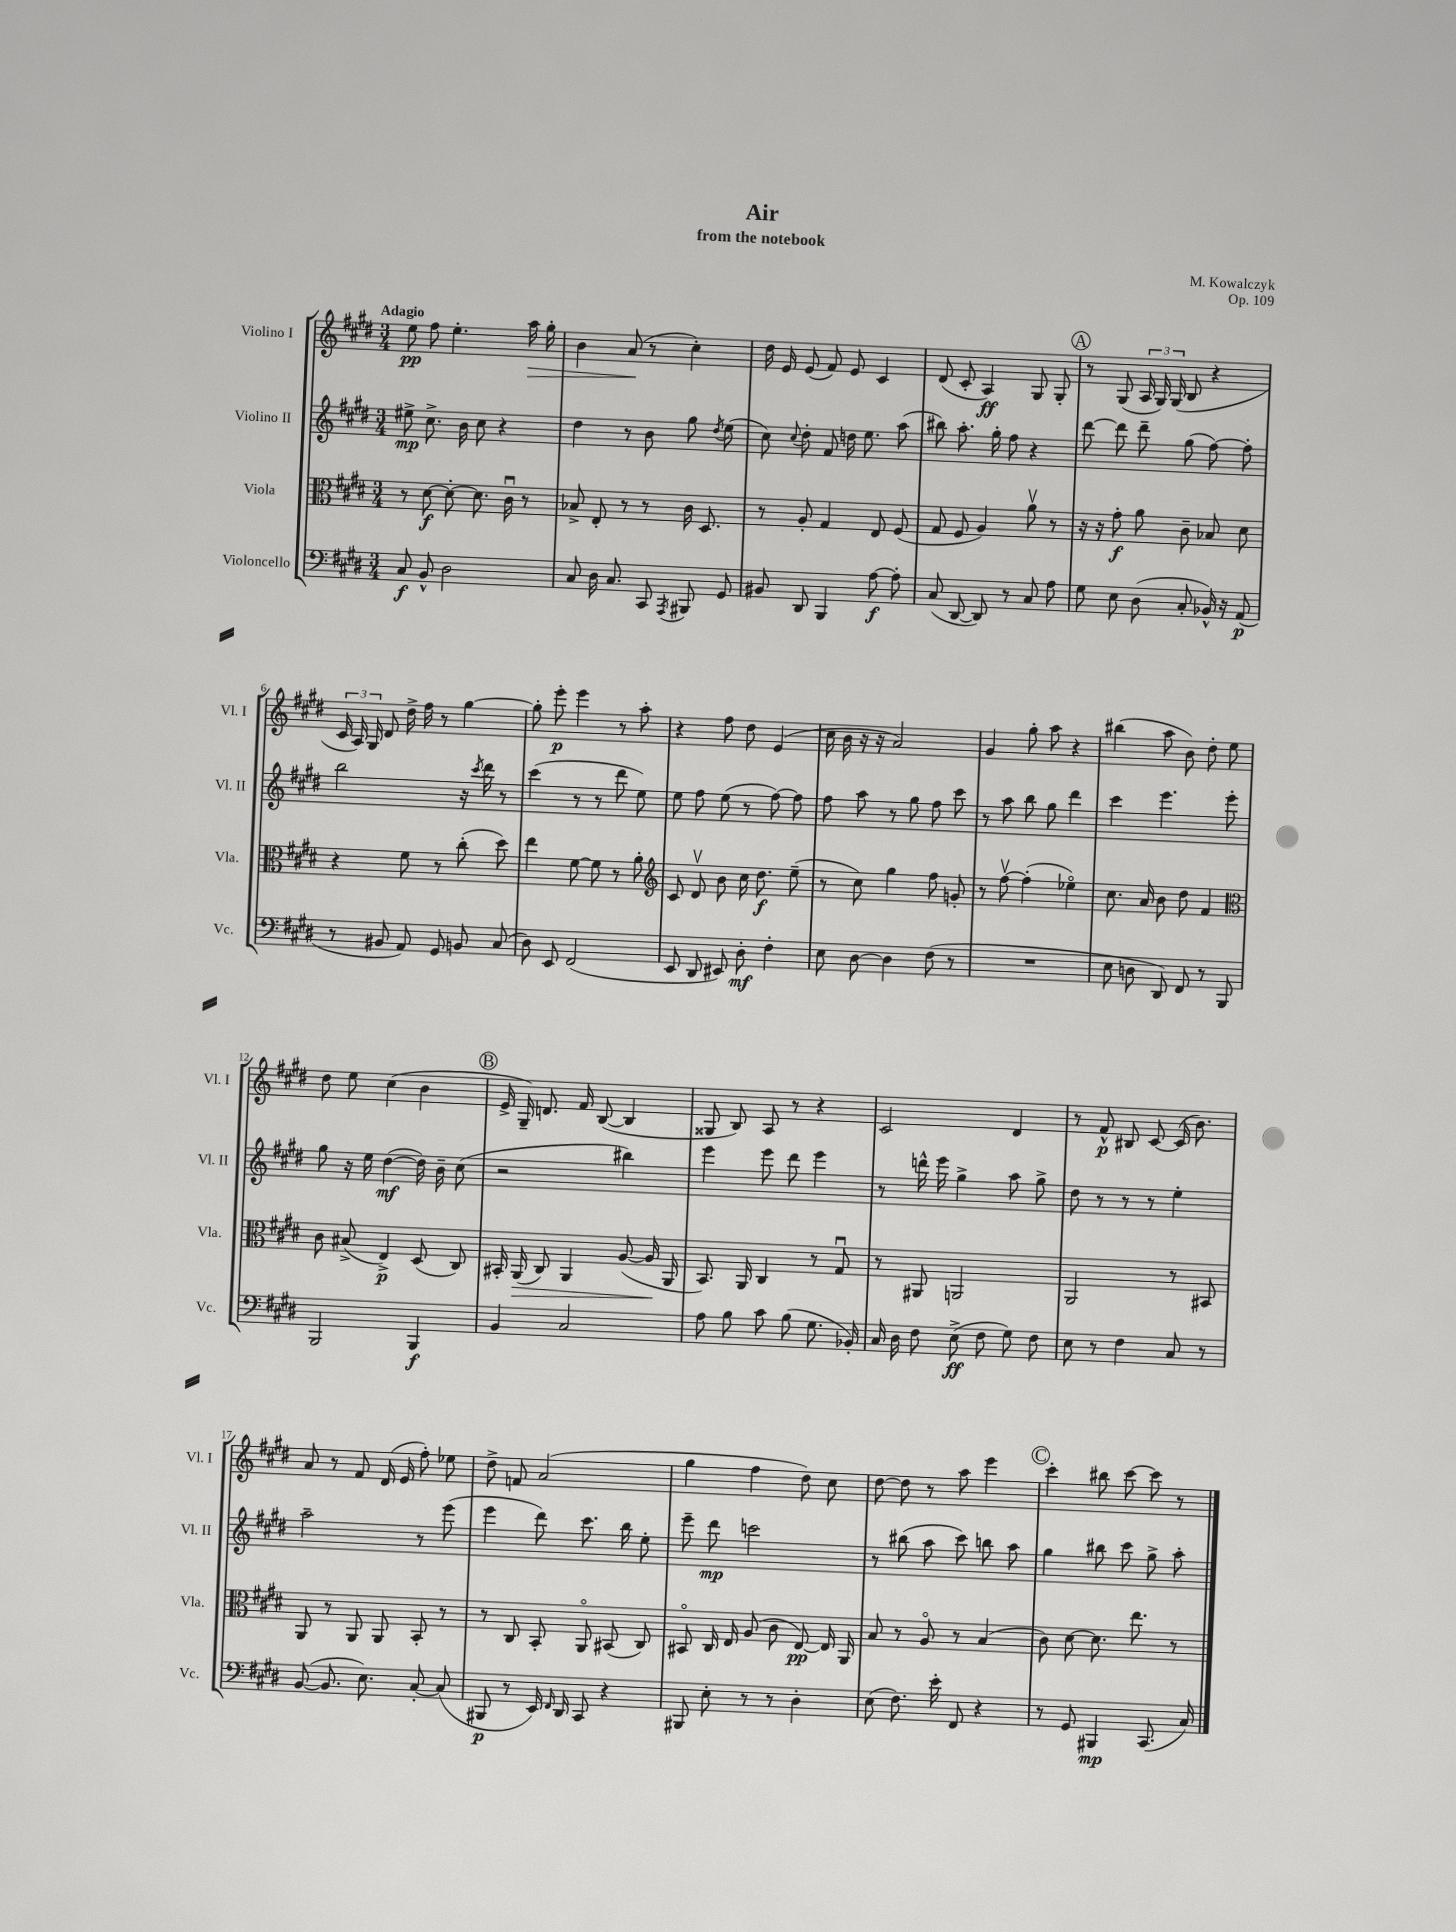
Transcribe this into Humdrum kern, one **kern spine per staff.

**kern	**dynam	**kern	**dynam	**kern	**dynam	**kern	**dynam
*part4	*part4	*part3	*part3	*part2	*part2	*part1	*part1
*staff4	*staff4	*staff3	*staff3	*staff2	*staff2	*staff1	*staff1
*I"Violoncello	*	*I"Viola	*	*I"Violino II	*	*I"Violino I	*
*I'Vc.	*	*I'Vla.	*	*I'Vl. II	*	*I'Vl. I	*
*clefF4	*	*clefC3	*	*clefG2	*	*clefG2	*
*k[f#c#g#d#]	*	*k[f#c#g#d#]	*	*k[f#c#g#d#]	*	*k[f#c#g#d#]	*
*M3/4	*	*M3/4	*	*M3/4	*	*M3/4	*
=1	=1	=1	=1	=1	=1	=1	=1
!	!	!	!	!	!	!LO:TX:a:B:t=Adagio	!
8C#/	f	8r	.	8ee#X^\	mp	8ee\	pp
8BB^^/	.	[8d#\	f	8.cc#^\	.	8ff#\	.
2D#\	.	8d#'\_	.	.	.	4.ee'\	.
.	.	.	.	16b\	.	.	.
.	.	8.d#\]	.	8cc#\	.	.	.
.	.	.	.	4r	.	.	.
.	.	16c#u\	.	.	.	.	.
!	!	!	!	!	!	!	!LO:HP:b
.	.	8r	.	.	.	16aa\	>
.	.	.	.	.	.	16gg#'\	.
=2	=2	=2	=2	=2	=2	=2	=2
8C#/	.	8B-X^/	.	4dd#\	.	4b\	.
16D#\	.	8E'/	.	.	.	.	.
8.C#/	.	.	.	.	.	.	.
.	.	8r	.	8r	.	(8a/	.
8CC#/	.	8r	.	8b\	.	8r	]
8qAAA/	.	.	.	.	.	.	.
8BBB#X/	.	16c#\	.	8gg#\	.	4cc#'\)	.
.	.	8.D#/	.	.	.	.	.
.	.	.	.	8qdd#/	.	.	.
8GG#/	.	.	.	(8ee\	.	.	.
=3	=3	=3	=3	=3	=3	=3	=3
8BB#X/	.	8r	.	8cc#\)	.	16dd#\	.
.	.	.	.	.	.	16e/	.
.	.	.	.	8qqcc#/	.	.	.
8DD#/	.	8A'/	.	8dd#'\	.	(8e/	.
4BBB/	.	4G#/	.	8f#/	.	8f#/)	.
.	.	.	.	16ddn\	.	8e/	.
.	.	.	.	8.ee\	.	.	.
[8A\	f	8E/	.	.	.	4c#/	.
8A'\]	.	(8F#/	.	(8aa\	.	.	.
=4	=4	=4	=4	=4	=4	=4	=4
(8C#/	.	8G#/	.	8bb#X\)	.	(8d#/	.
[8DD#/	.	8F#/	.	8.aa'\	.	8c#'/	.
8DD#/])	.	4A/)	.	.	.	4A/)	ff
.	.	.	.	16gg#'\	.	.	.
8r	.	.	.	8ff#\	.	.	.
8C#/	.	8av\	.	4r	.	8G#/	.
8A\	.	8r	.	.	.	8G#'/	.
!!LO:REH:place=s1:t=A
=5	=5	=5	=5	=5	=5	=5	=5
8G#\	.	16r	.	[8ddd#\	.	8r	.
.	.	16r	.	.	.	.	.
8E\	.	8g#'\	f	8ddd#\]	.	(8G#/	.
(8D#\	.	8a\	.	8ddd#~\	.	24A/	.
.	.	.	.	.	.	24G#/)	.
.	.	.	.	.	.	(24G#/	.
8C#'/	.	8c#~\	.	(8gg#\	.	8B/	.
16BB-X^^/)	.	8B-X/	.	[8ff#\)	.	4r	.
16r	.	.	.	.	.	.	.
(8AA/	p	8d#\	.	8ff#'\]	.	.	.
!!LO:LB:g=z
=6	=6	=6	=6	=6	=6	=6	=6
8r	.	4r	.	2bb\	.	24c#/	.
.	.	.	.	.	.	24A/)	.
.	.	.	.	.	.	24G#/	.
8BB#X/	.	.	.	.	.	8d#/	.
8AA/)	.	8f#\	.	.	.	16dd#^\	.
.	.	.	.	.	.	16ff#\	.
8GG#/	.	8r	.	.	.	8r	.
8BBn/	.	(8cc#'\	.	16r	.	[4gg#\	.
.	.	.	.	8qccc#/	.	.	.
.	.	.	.	16ddd#\	.	.	.
(8C#/	.	8dd#\)	.	8r	.	.	.
=7	=7	=7	=7	=7	=7	=7	=7
8D#\)	.	4ee\	.	(4ccc#\	.	8gg#'\]	.
8EE/	.	.	.	.	.	8eee'\	p
(2FF#/	.	[8f#\	.	8r	.	4eee\	.
.	.	8f#\]	.	8r	.	.	.
.	.	8r	.	8ddd#\	.	8r	.
.	.	8a'\	.	8ee\)	.	8aa'\	.
=8	=8	=8	=8	=8	=8	=8	=8
*	*	*clefG2	*	*	*	*	*
8EE/	.	8c#/	.	8ee\	.	4r	.
8DD#/	.	8d#v/	.	8ff#\	.	.	.
8EE#X/)	.	8b\	.	(8ee\	.	8ff#\	.
8D#'\	mf	16cc#\	.	8r	.	8dd#\	.
.	.	8.dd#\	f	.	.	.	.
4F#'\	.	.	.	[8ff#\)	.	(4e/	.
.	.	(8ee~\	.	8ff#\]	.	.	.
=9	=9	=9	=9	=9	=9	=9	=9
8E\	.	8r	.	8ff#\	.	16cc#\	.
.	.	.	.	.	.	16b\	.
[8D#\	.	8cc#\)	.	8aa\	.	16r	.
.	.	.	.	.	.	16r	.
4D#\]	.	4gg#\	.	8r	.	2a/)	.
.	.	.	.	8gg#\	.	.	.
(8F#\	.	8ff#\	.	8ff#\	.	.	.
8r	.	8gn'/	.	8ccc#\	.	.	.
=10	=10	=10	=10	=10	=10	=10	=10
2.r	.	8r	.	8r	.	4g#/	.
.	.	[8ff#v\	.	8aa\	.	.	.
.	.	(4ff#'\]	.	8bb\	.	8gg#'\	.
.	.	.	.	8gg#\	.	8aa\	.
.	.	4ee-X\)	.	4ddd#\	.	4r	.
=11	=11	=11	=11	=11	=11	=11	=11
8E\	.	8.cc#\	.	4ccc#\	.	(4bb#X\	.
8Dn\	.	.	.	.	.	.	.
.	.	16a/	.	.	.	.	.
8DD#/)	.	8b\	.	4.eee\	.	8aa\	.
8FF#/	.	8dd#\	.	.	.	8b\)	.
8r	.	4f#/	.	.	.	8dd#'\	.
8BBB/	.	.	.	8eee'\	.	8ee\	.
!!LO:LB:g=z
=12	=12	=12	=12	=12	=12	=12	=12
*	*	*clefC3	*	*	*	*	*
2BBB/	.	8c#\	.	8gg#\	.	8dd#\	.
.	.	(8B#X^/	.	16r	.	8ee\	.
.	.	.	.	16ee\	.	.	.
.	.	4E^/)	p	([4dd#\	mf	(4cc#\	.
4BBB/	f	(8D#/	.	16dd#\])	.	4b\	.
.	.	.	.	16b~\	.	.	.
.	.	8C#/)	.	(8cc#\	.	.	.
!!LO:REH:place=s1:t=B
=13	=13	=13	=13	=13	=13	=13	=13
4BB/	.	16BB#X'/	.	2r	.	16e^/	.
!	!	!	!LO:HP:b	!	!	!	!
.	.	(16AA/	>	.	.	16G#~/)	.
.	.	8C#/)	.	.	.	8.dn/	.
2C#/	.	4AA/	.	.	.	.	.
.	.	.	.	.	.	16f#/	.
.	.	.	.	.	.	([8B/	.
.	.	([8A/	.	4bb#X\)	.	4B/]	.
.	.	16A/]	.	.	.	.	.
.	.	16AA/	]	.	.	.	.
=14	=14	=14	=14	=14	=14	=14	=14
8A\	.	8.BB/)	.	4eee\	.	8G##X/	.
8B\	.	.	.	.	.	8B/)	.
.	.	16AA/	.	.	.	.	.
8c#\	.	4C#/	.	8eee\	.	8A/	.
(8B\	.	.	.	8ddd#\	.	8r	.
8.G#\	.	8r	.	4eee\	.	4r	.
.	.	8G#u/	.	.	.	.	.
16BB-X'/)	.	.	.	.	.	.	.
=15	=15	=15	=15	=15	=15	=15	=15
16C#/	.	8r	.	8r	.	2c#/	.
16D#\	.	.	.	.	.	.	.
8F#\	.	8AA#X/	.	16dddn^^\	.	.	.
.	.	.	.	16eee\	.	.	.
(8E^\	ff	2AAn/	.	4gg#^\	.	.	.
8F#\	.	.	.	.	.	.	.
8G#\)	.	.	.	8aa\	.	4d#/	.
8F#\	.	.	.	8gg#^\	.	.	.
=16	=16	=16	=16	=16	=16	=16	=16
8E\	.	2AA/	.	8dd#\	.	8r	.
8r	.	.	.	8r	.	8f#^^/	p
4F#\	.	.	.	8r	.	8B#X/	.
.	.	.	.	8r	.	[8c#/	.
8C#/	.	8r	.	4ee'\	.	(16c#/]	.
.	.	.	.	.	.	8.b\)	.
8r	.	8BB#X/	.	.	.	.	.
!!LO:LB:g=z
=17	=17	=17	=17	=17	=17	=17	=17
([8BB/	.	8AA/	.	2aa~\	.	8a/	.
8.BB/]	.	8r	.	.	.	8r	.
.	.	8AA/	.	.	.	8f#/	.
8.E\)	.	.	.	.	.	.	.
.	.	8AA/	.	.	.	(16d#/	.
.	.	.	.	.	.	16e/	.
[8C#'/	.	8BB'/	.	8r	.	8ff#'\)	.
(8C#/]	.	8r	.	(8eee\	.	8ee-X\	.
=18	=18	=18	=18	=18	=18	=18	=18
8BBB#X/	p	8r	.	4eee\	.	8dd#^\	.
8r	.	8C#/	.	.	.	8fn/	.
16EE/)	.	8BB'/	.	8ddd#\)	.	(2a/	.
16qqFF#/	.	.	.	.	.	.	.
16DD#/	.	.	.	.	.	.	.
8CC#/	.	8AA/	.	8.ccc#\	.	.	.
4r	.	(8BB#X/	.	.	.	.	.
.	.	.	.	16bb\	.	.	.
.	.	8C#/)	.	8ee'\	.	.	.
=19	=19	=19	=19	=19	=19	=19	=19
8BBB#X/	.	8BB#X/	.	8eee~\	.	4gg#\	.
8E'\	.	16C#/	.	8ddd#\	mp	.	.
.	.	16E/	.	.	.	.	.
8r	.	(8A/	.	2cccn\	.	4ff#\	.
8r	.	8c#\	.	.	.	.	.
4D#'\	.	[8E/)	pp	.	.	8dd#\)	.
.	.	16E/]	.	.	.	8cc#\	.
.	.	16AA/	.	.	.	.	.
=20	=20	=20	=20	=20	=20	=20	=20
(8E\	.	8B/	.	8r	.	[8dd#\	.
8.F#\)	.	8r	.	(8bb#X\	.	8dd#\]	.
.	.	8A/	.	8aa\	.	8r	.
16e'\	.	.	.	.	.	.	.
8FF#/	.	8r	.	8ccc#\)	.	8aa\	.
4r	.	(4B/	.	8bbn\	.	4eee\	.
.	.	.	.	8aa\	.	.	.
!!LO:REH:place=s1:t=C
=21	=21	=21	=21	=21	=21	=21	=21
8r	.	8c#\)	.	4gg#\	.	4ccc#'\	.
8GG#/	.	[8d#\	.	.	.	.	.
4BBB#X/	mp	8.d#\]	.	8bb#X\	.	8bb#X\	.
.	.	.	.	8ccc#\	.	[8ccc#\	.
.	.	8.ee\	.	.	.	.	.
(8.CC#/	.	.	.	8gg#^\	.	8ccc#\]	.
.	.	8r	.	8aa'\	.	8r	.
16C#/)	.	.	.	.	.	.	.
==	==	==	==	==	==	==	==
*-	*-	*-	*-	*-	*-	*-	*-
